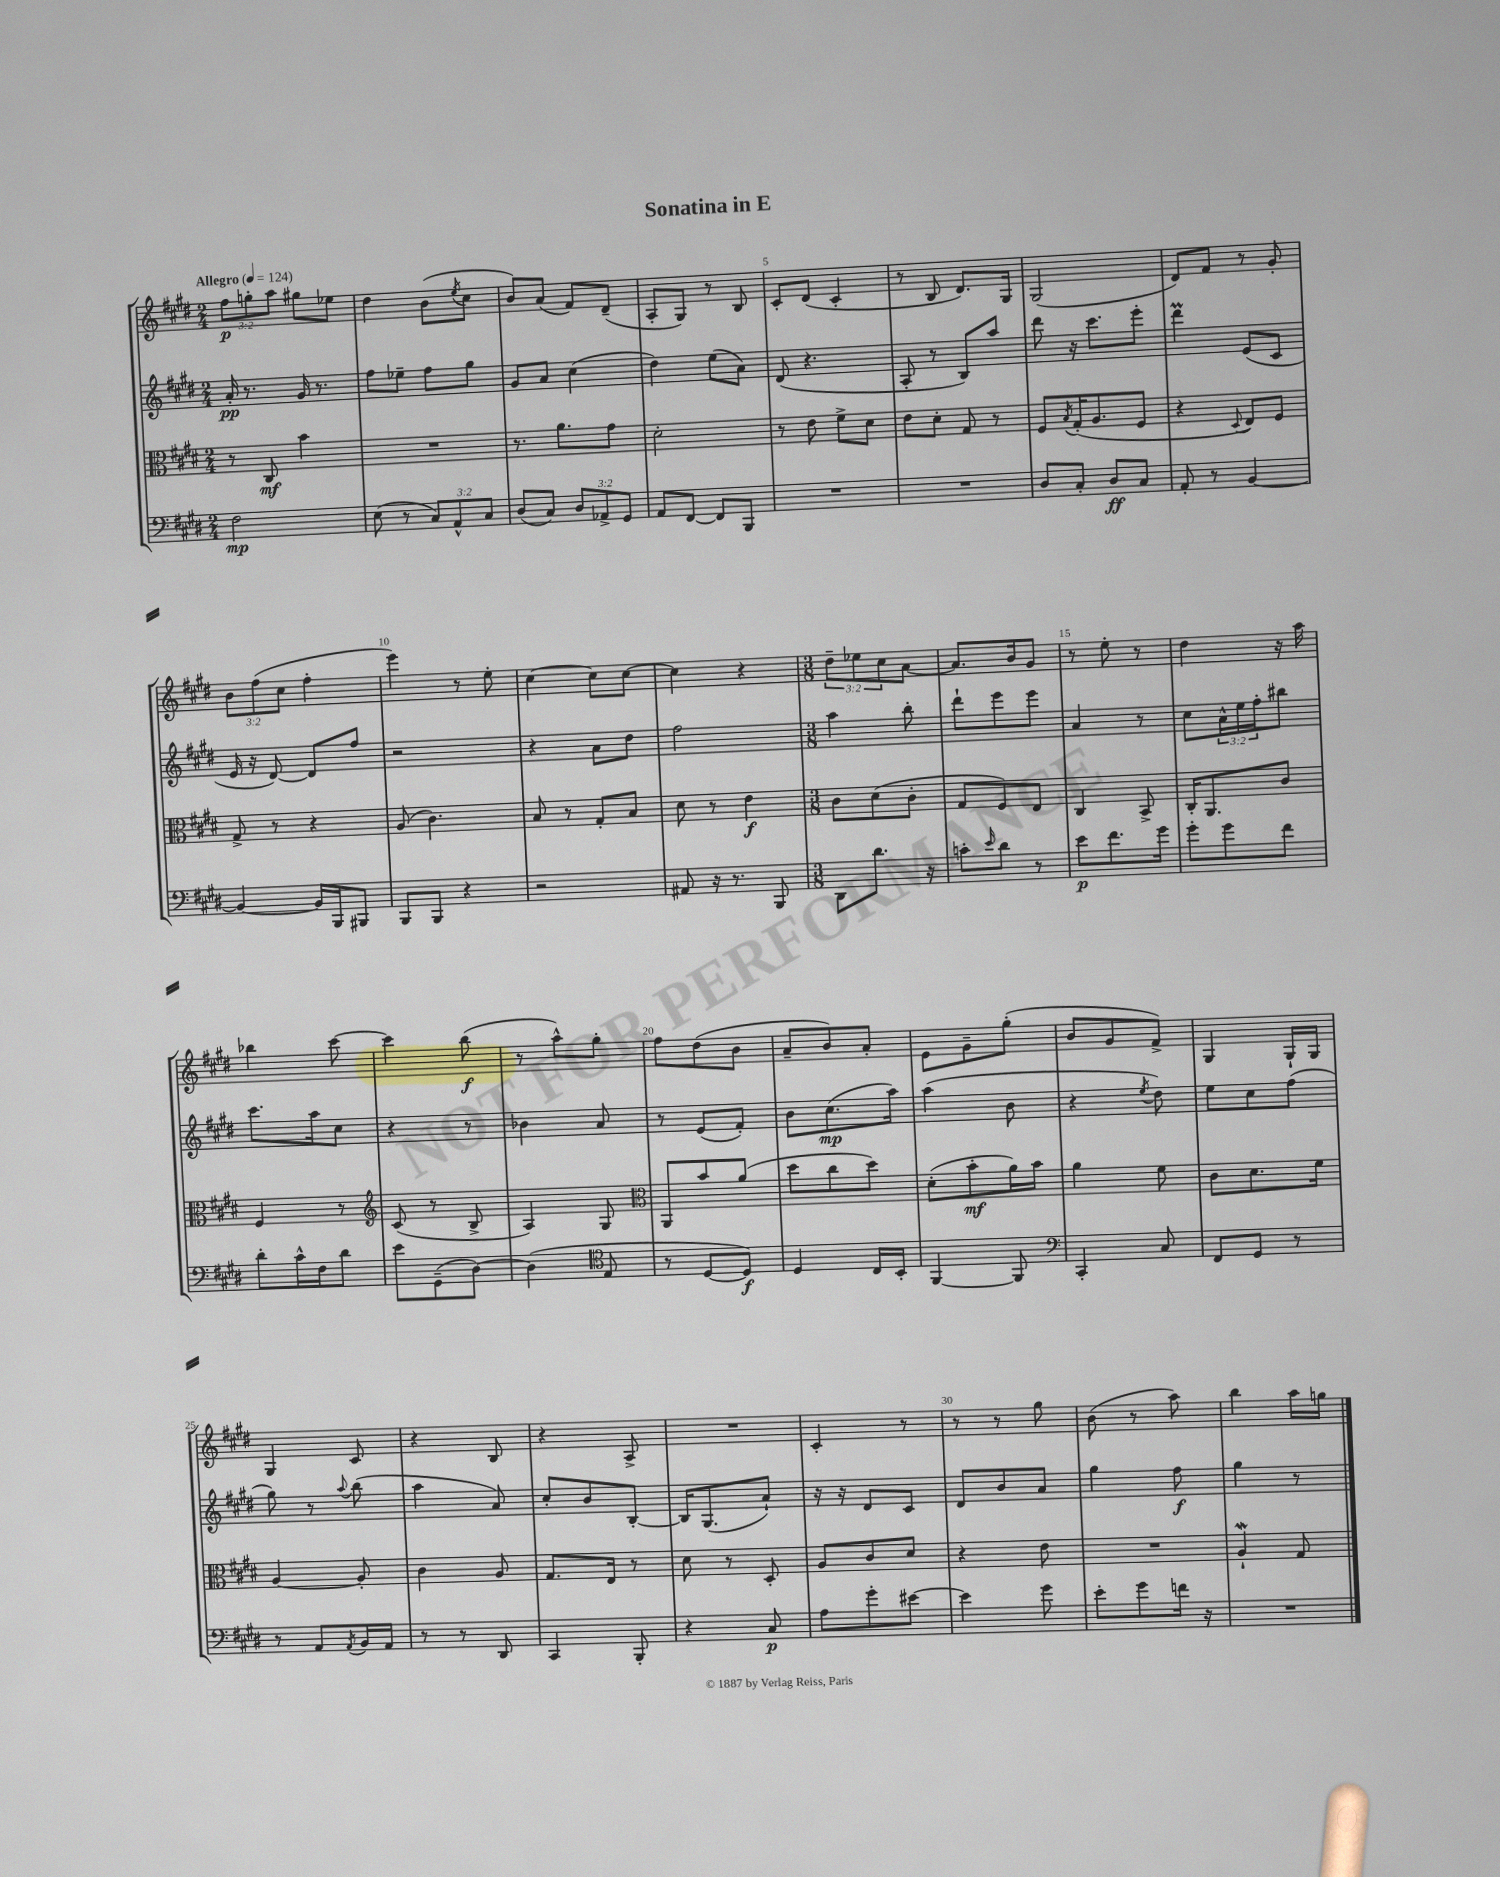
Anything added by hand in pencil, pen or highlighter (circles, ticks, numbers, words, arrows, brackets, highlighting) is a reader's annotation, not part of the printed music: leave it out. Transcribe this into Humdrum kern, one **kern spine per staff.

**kern	**kern	**kern	**kern
*staff4	*staff3	*staff2	*staff1
*clefF4	*clefC3	*clefG2	*clefG2
*k[f#c#g#d#]	*k[f#c#g#d#]	*k[f#c#g#d#]	*k[f#c#g#d#]
*M2/4	*M2/4	*M2/4	*M2/4
*MM124	*MM124	*MM124	*MM124
2F#\	8r	16a'/	12ff#\L
.	.	8.r	.
.	.	.	12gg'\
.	8C#/	.	.
.	.	.	12aa\J
.	4b\	16g#/	8gg#\L
.	.	8.r	.
.	.	.	8ee-\J
=	=	=	=
(8E\	2r	8ff#\L	4dd#\
8r	.	8ee-~\J	.
12C#/L)	.	8ff#\L	(8b\L
12AA^^/	.	.	.
.	.	.	8qee/
.	.	8gg#\J	8cc#\J
12C#/J	.	.	.
=	=	=	=
(8D#/L	8.r	8g#/L	8b/L)
8C#/J)	.	8a/J	(8a/J
.	8.a\L	.	.
12D#/L	.	(4cc#\	8f#/L)
12AA-^/	.	.	.
.	8g#\J	.	(8d#~/J
12GG#/J	.	.	.
=	=	=	=
8AA/L	2d#'\	4dd#\)	8A'/L
[8FF#/J	.	.	8G#/J)
8FF#/]L	.	(8ee\L	8r
8BBB/J	.	8a\J)	8B/
=	=	=	=
2r	8r	(8d#/	8c#'/L
.	8e\	4.r	(8d#/J
.	8f#^\L	.	4c#'/
.	8d#\J	.	.
=	=	=	=
2r	8e\L	8A'/	8r
.	8d#'\J	8r	8B/
.	8G#/	8B/L)	8.d#/L)
.	8r	8aa/J	.
.	.	.	16G#/Jk
=	=	=	=
8D#/L	8F#/L	8ddd#\	(2G#/
.	8qB/	.	.
8C#'/J	(16G#'/K	16r	.
.	8.A/	8.ccc#\L	.
8D#/L	.	.	.
8C#/J	8F#/J	8eee'\J	.
=	=	=	=
8AA'/	4r	4ddd#\	8d#/L)
8r	.	.	8f#/J
.	8qqD#/	.	.
[4BB/	8E/L)	(8e/L	8r
.	8F#/J	8c#/J	8g#'/
=	=	=	=
4BB/_	8G#^/	16e/	12b\L
.	.	16r	.
.	.	.	(12ff#\
.	8r	[8d#/)	.
.	.	.	12cc#\J
16BB/]LL	4r	8d#/]L	4ff#'\
16BBB/J	.	.	.
8BBB#/J	.	8ff#/J	.
=	=	=	=
8BBB/L	(8A/	2r	4eee\)
8BBB/J	4.c#\)	.	.
4r	.	.	8r
.	.	.	8ee'\
=	=	=	=
2r	8B/	4r	[4cc#\
.	8r	.	.
.	8G#'/L	8a\L	8cc#\]L
.	8B/J	8dd#\J	[8cc#\J
=	=	=	=
8AA#/	8d#\	2ff#\	4cc#\]
16r	8r	.	.
8.r	.	.	.
.	4e\	.	4r
8BBB/	.	.	.
=	=	=	=
*M3/8	*M3/8	*M3/8	*M3/8
8DD#\L	8c#\L	4aa\	12dd#~\L
.	.	.	12ee-\
8.d#\J	(8d#\	.	.
.	.	.	12cc#\
.	8c#'\J	8bb'\	[8a\J
16r	.	.	.
=	=	=	=
8c'\L	8G#/L	8ddd#`\L	8.a/]L
16qqe/	.	.	.
8d#\J	8F#/)	8eee\	.
.	.	.	16b/k
8r	8E/J	8eee\J	8g#/J
=	=	=	=
8e\L	4C#/	4a/	8r
8.f#\	.	.	8ee'\
.	8BB^/	8r	8r
16g#\Jk	.	.	.
=	=	=	=
8g#'\L	16C#'/LK	8cc#\L	4dd#\
.	8.AA/	.	.
8g#\	.	24a^^\L	.
.	.	24ee\	.
.	.	24ff#'\J	.
8f#\J	8c#/J	8bb#\J	16r
.	.	.	16aa\
=	=	=	=
8d#'\L	4F#/	8.ccc#\L	4bb-\
16c#^^\L	.	.	.
16F#\J	.	16aa\k	.
8d#\J	8r	8cc#\J	[8ccc#\
=	=	=	=
*	*clefG2	*	*
8e\L	(8c#/	4r	4ccc#\]
(8GG#~\	8r	.	.
[8D#\J)	8B^/	8r	(8bb\
=	=	=	=
(4D#\]	4A/)	4b-\	8r
.	.	.	8aa^^\L)
*clefC4	*	*	*
8E/	8G#/	8a/	8gg#'\J
=	=	=	=
*	*clefC3	*	*
8r	8AA/L	8r	8ff#\L
[8D#/L	8b/	(8e/L	(8dd#\
8D#/]J)	(8a/J	8f#'/J)	8b\J
=	=	=	=
4D#/	8dd#\L	8b\L	8a~/L
.	8cc#\	(8.cc#\	8b/)
16C#/LL	8dd#\J)	.	8a'/J
16BB'/JJ	.	16aa\Jk)	.
=	=	=	=
[4FF#/	(8d#'\L	(4aa\	8e\L
.	8b'\	.	8g#~\
8FF#/]	16a\L)	8b\	(8gg#'\J
.	16b\JJ	.	.
=	=	=	=
*clefF4	*	*	*
4CC#'/	4a\	4r	8b/L
.	.	.	8g#/
.	.	8qee/	.
8C#/	8f#\	8dd#\)	8f#^/J)
=	=	=	=
8FF#/L	8c#\L	8ee\L	4G#/
8GG#/J	8.d#\	8cc#\	.
8r	.	(8ff#\J	16G#`/LL
.	16f#\Jk	.	16G#/JJ
=	=	=	=
8r	[4A/	8gg#\)	4G#/
8AA/L	.	8r	.
8qAA/	.	8qqaa/	.
16BB/L	8A'/]	(8bb\	8c#/
16AA/JJ	.	.	.
=	=	=	=
8r	4c#\	4aa\	4r
8r	.	.	.
8DD#/	8A/	8a/)	8B/
=	=	=	=
4CC#/	8.G#/L	8cc#'/L	4r
.	.	8b/	.
.	16E/Jk	.	.
8BBB'/	8r	[8B'/J	8A^/
=	=	=	=
4r	8d#\	16B/]LK	4.r
.	.	(8.G#/	.
.	8r	.	.
8C#/	8D#'/	8a`/J)	.
=	=	=	=
8A\L	8A/L	16r	4c#'/
.	.	16r	.
8g#'\	8c#/	8d#/L	.
[8e#\J	8d#/J	8c#/J	8r
=	=	=	=
4e#\]	4r	8d#/L	8r
.	.	8b/	8r
8g#\	8e\	8a/J	8gg#\
=	=	=	=
8e'\L	4.r	4gg#\	(8b\
8g#\	.	.	8r
16f\Jk	.	8ff#\	8aa\)
16r	.	.	.
=	=	=	=
4.r	4A`/	4gg#\	4bb\
.	8G#/	8r	16aa\LL
.	.	.	16gg\JJ
==	==	==	==
*-	*-	*-	*-
